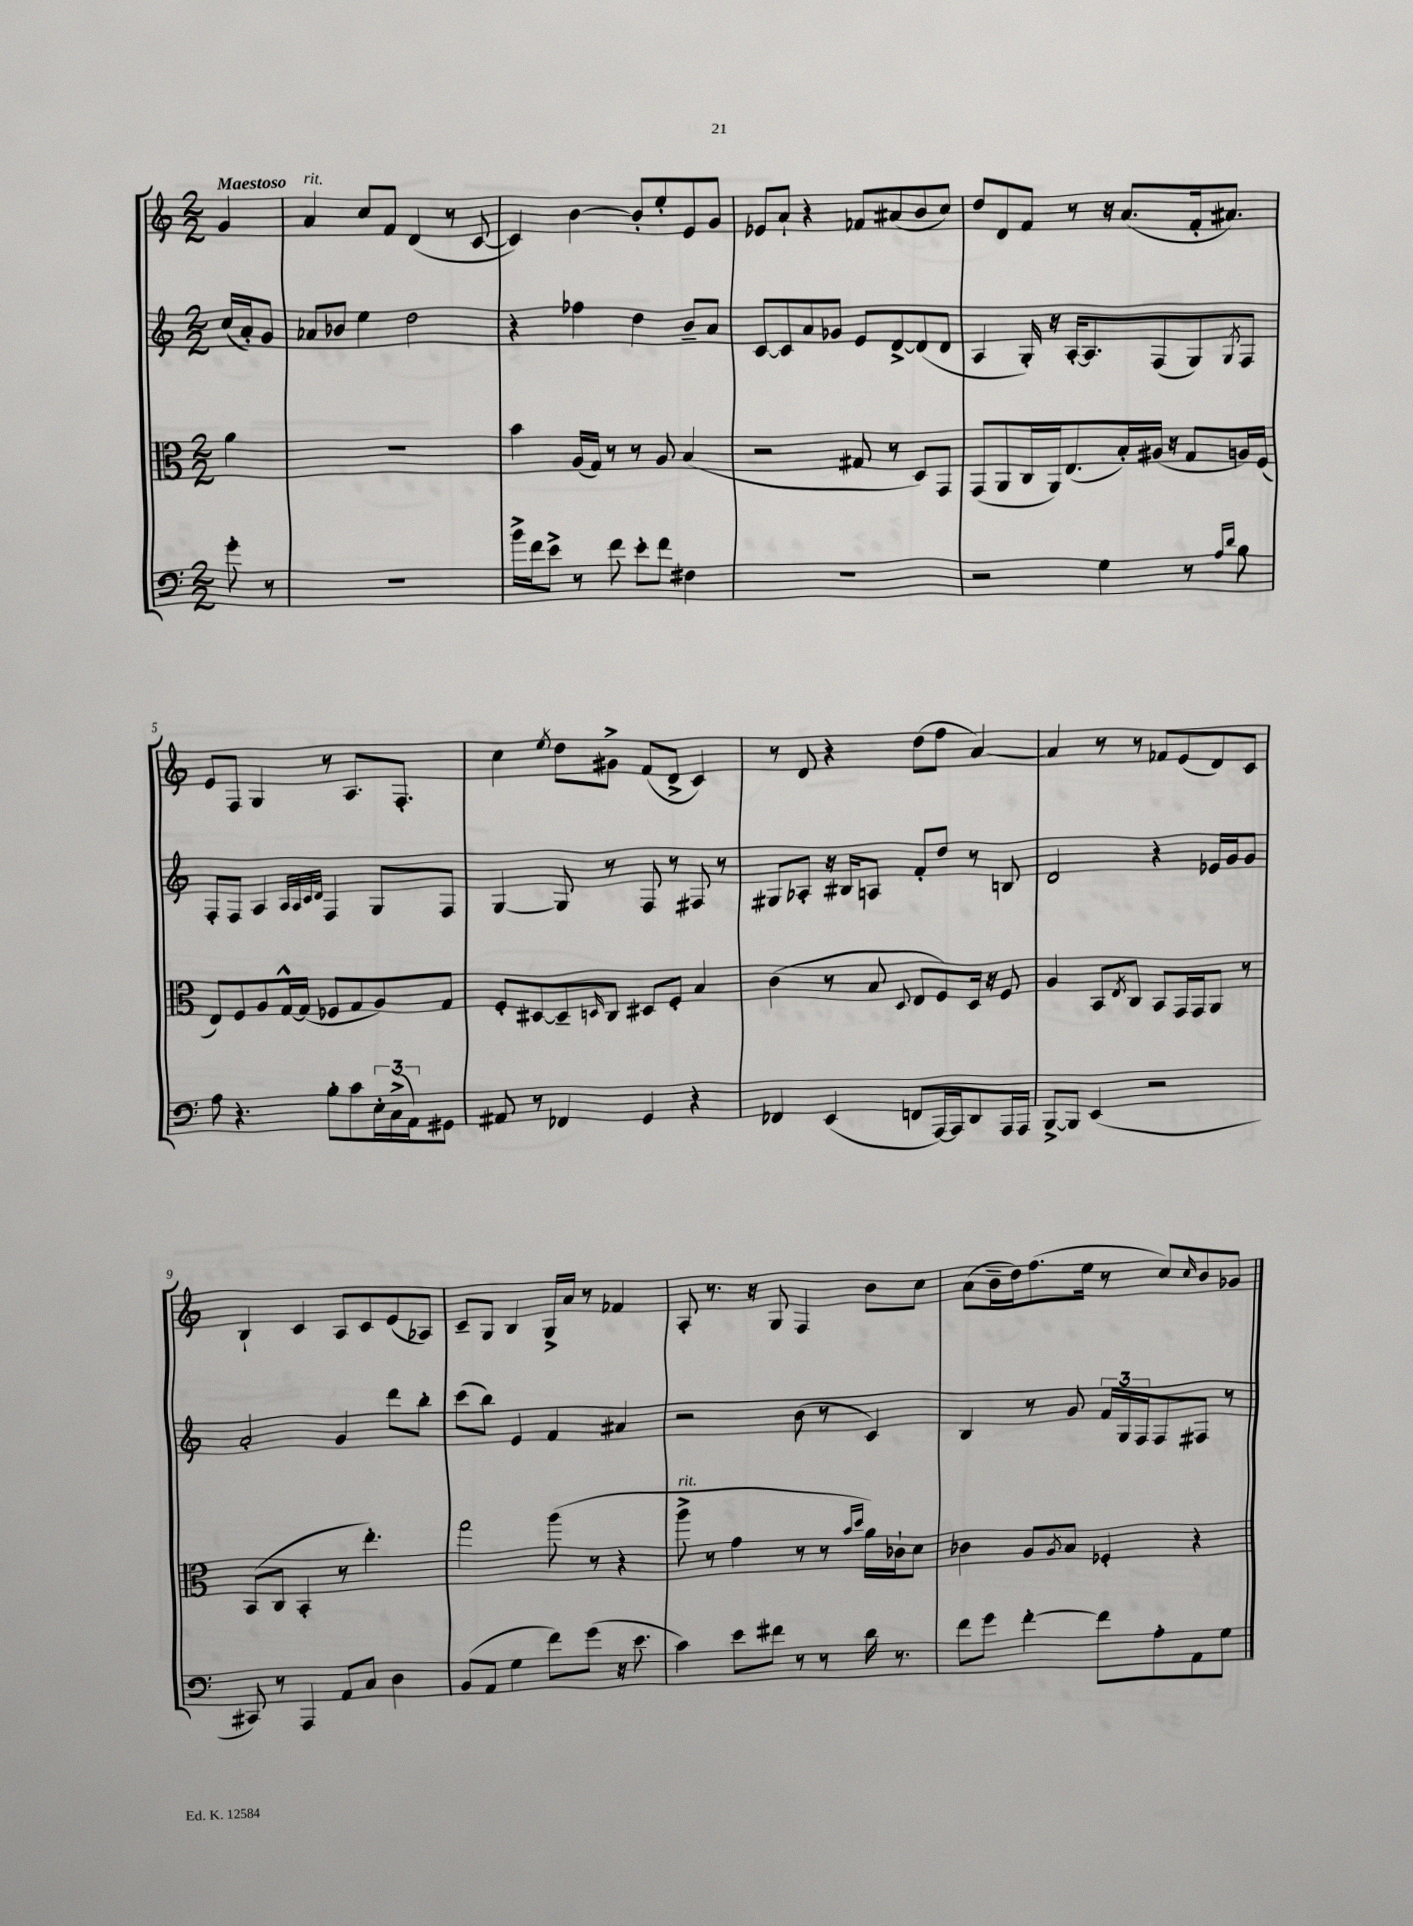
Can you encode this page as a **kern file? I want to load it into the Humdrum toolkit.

**kern	**kern	**kern	**kern
*staff4	*staff3	*staff2	*staff1
*clefF4	*clefC3	*clefG2	*clefG2
*k[]	*k[]	*k[]	*k[]
*M2/2	*M2/2	*M2/2	*M2/2
8g'\	4a\	(16cc/LL	4g/
.	.	16a'/J)	.
8r	.	8g/J	.
=	=	=	=
1r	1r	8a-/L	4a/
.	.	8b-/J	.
.	.	4ee\	8cc/L
.	.	.	8f/J
.	.	2dd\	(4d/
.	.	.	8r
.	.	.	[8c/
=	=	=	=
16b^\LL	4b\	4r	4c/])
16f\J	.	.	.
8e^\J	.	.	.
8r	(16A/LL	4ff-\	[4b\
.	16G/JJ)	.	.
8f\	8r	.	.
8e'\L	8r	4dd\	8b'/]L
8f\J	8A/	.	8ee'/
4F#\	(4B/	8b~/L	8e/
.	.	8a/J	8g/J
=	=	=	=
1r	2r	[8c/L	8e-/L
.	.	8c/]	8a`/J
.	.	8a/	4r
.	.	8g-/J	.
.	8G#/	8e/L	8f-/L
.	8r	[8d^/	(8a#/
.	8D/L)	(8d/]	8b/
.	8GG/J	8d/J	8cc/J)
=	=	=	=
2r	(8GG/L	4A/	8dd/L
.	8AA/	.	8d/
.	16C/L	16G'/)	8f/J
.	16AA/J)	16r	.
.	(8.E/	[16A'/LK	8r
.	.	8.A/]	.
4G\	.	.	16r
.	16B'/L)	.	(8.a/L
.	(16A#/JJ	(8F/	.
.	16r	.	.
8r	8G/L	8G/)	16f'/k
.	.	.	8.a#/J)
16qqA/LL	.	.	.
16qqd/JJ	.	8qG/	.
8B\	16A/L)	8F/J	.
.	(16F/JJ	.	.
=	=	=	=
8A\	8E/L)	8F'/L	8e/L
4.r	8F/	8F/J	8F/J
.	8A/	4A/	4G/
.	[16G^^/L	.	.
.	(16G/]JJ	.	.
.	.	32qqA/LLL	.
.	.	32qqA/	.
.	.	32qqc/	.
.	.	32qqd/JJJ	.
8B'\L	8F-/L	4F/	8r
8c\	8G/	.	8.A/L
24E'\L	8A/)	8G/L	.
(24C^\	.	.	.
.	.	.	8.F'/J
24AA\J)	.	.	.
8GG#\J	8G/J	8F/J	.
=	=	=	=
8AA#/	8F'/L	[4G/	4cc\
8r	[8D#/	.	.
.	.	.	8qee/
4FF-/	8D#~/]	8G/]	8dd\L
.	16qqD/	.	.
.	8C/J	8r	8g#^\J
4GG/	8D#/L	8F/	(8f/L
.	8F'/J	8r	8d^/J
4r	4B/	8F#/	4c/)
.	.	8r	.
=	=	=	=
4FF-/	(4c\	8G#/L	8r
.	.	8A-'/J	8d/
(4EE/	8r	16r	4r
.	.	16B#/LK	.
.	8B/	8A/J	.
.	8qqD/	.	.
8FF/L	8E/L	8f'/L	(8dd\L
[16AAA/L)	8F/)	8dd/J	8ff\J
16AAA/]J	.	.	.
8DD/	16D/Jk	8r	[4a/)
.	16r	.	.
16AAA/L	8F/	8B/	.
16AAA/JJ	.	.	.
=	=	=	=
[8BBB^/L	4A/	2d/	4a/]
8BBB/]J	.	.	.
(4EE/	8BB/L	.	8r
.	8qE/	.	.
.	8C/J	.	8r
2r	8BB/L	4r	8f-/L
.	16GG/L	.	(8e/
.	16GG/J	.	.
.	8AA/J	16e-/LL	8d/)
.	.	16g/J	.
.	8r	8g/J	8c/J
=	=	=	=
8CC#/)	(8BB/L	2a'/	4B`/
8r	8C/J	.	.
4AAA/	4BB'/	.	4c/
8AA/L	8r	4g/	8A/L
8C/J	4.ee'\)	.	8c/
4D\	.	8ddd\L	(8e/
.	.	8bb'\J	8A-/J)
=	=	=	=
(8BB/L	2gg\	(8ccc\L	8c~/L
8AA/J	.	8bb\J)	8G/J
4G\	.	4e/	4B/
8f\L)	(8aa\	4f/	16G^/LL
.	.	.	16a/JJ
(8g\J	8r	.	8r
16r	4r	4a#/	4f-/
8.e\	.	.	.
=	=	=	=
4c\)	8aa^\	2r	8A'/
.	8r	.	8.r
8e\L	4g\	.	.
.	.	.	16r
8f#\J	.	.	8G/
8r	8r	(8b\	4F/
8r	8r	8r	.
.	16qqb/LL	.	.
.	16qqdd/JJ	.	.
16d\	16a\LL)	4c/)	8b\L
8.r	16c-`\J	.	.
.	8d\J	.	8cc\J
=	=	=	=
8f\L	4c-\	4B/	(8a\L
8g\J	.	.	16b~\L
.	.	.	16dd\J)
[4f'\	8A/L	8r	(8.ff\
.	8qA/	.	.
.	8B/J	8g/	.
.	.	.	16ee\Jk
8f\]L	4F-'/	24f/LL	8r
.	.	24G/	.
.	.	24F/J	.
8A'\	.	8F/	8cc/L)
.	.	.	16qqcc/
8AA\	4r	8F#/J	8b/
8G\J	.	8r	8g-/J
==	==	==	==
*-	*-	*-	*-
